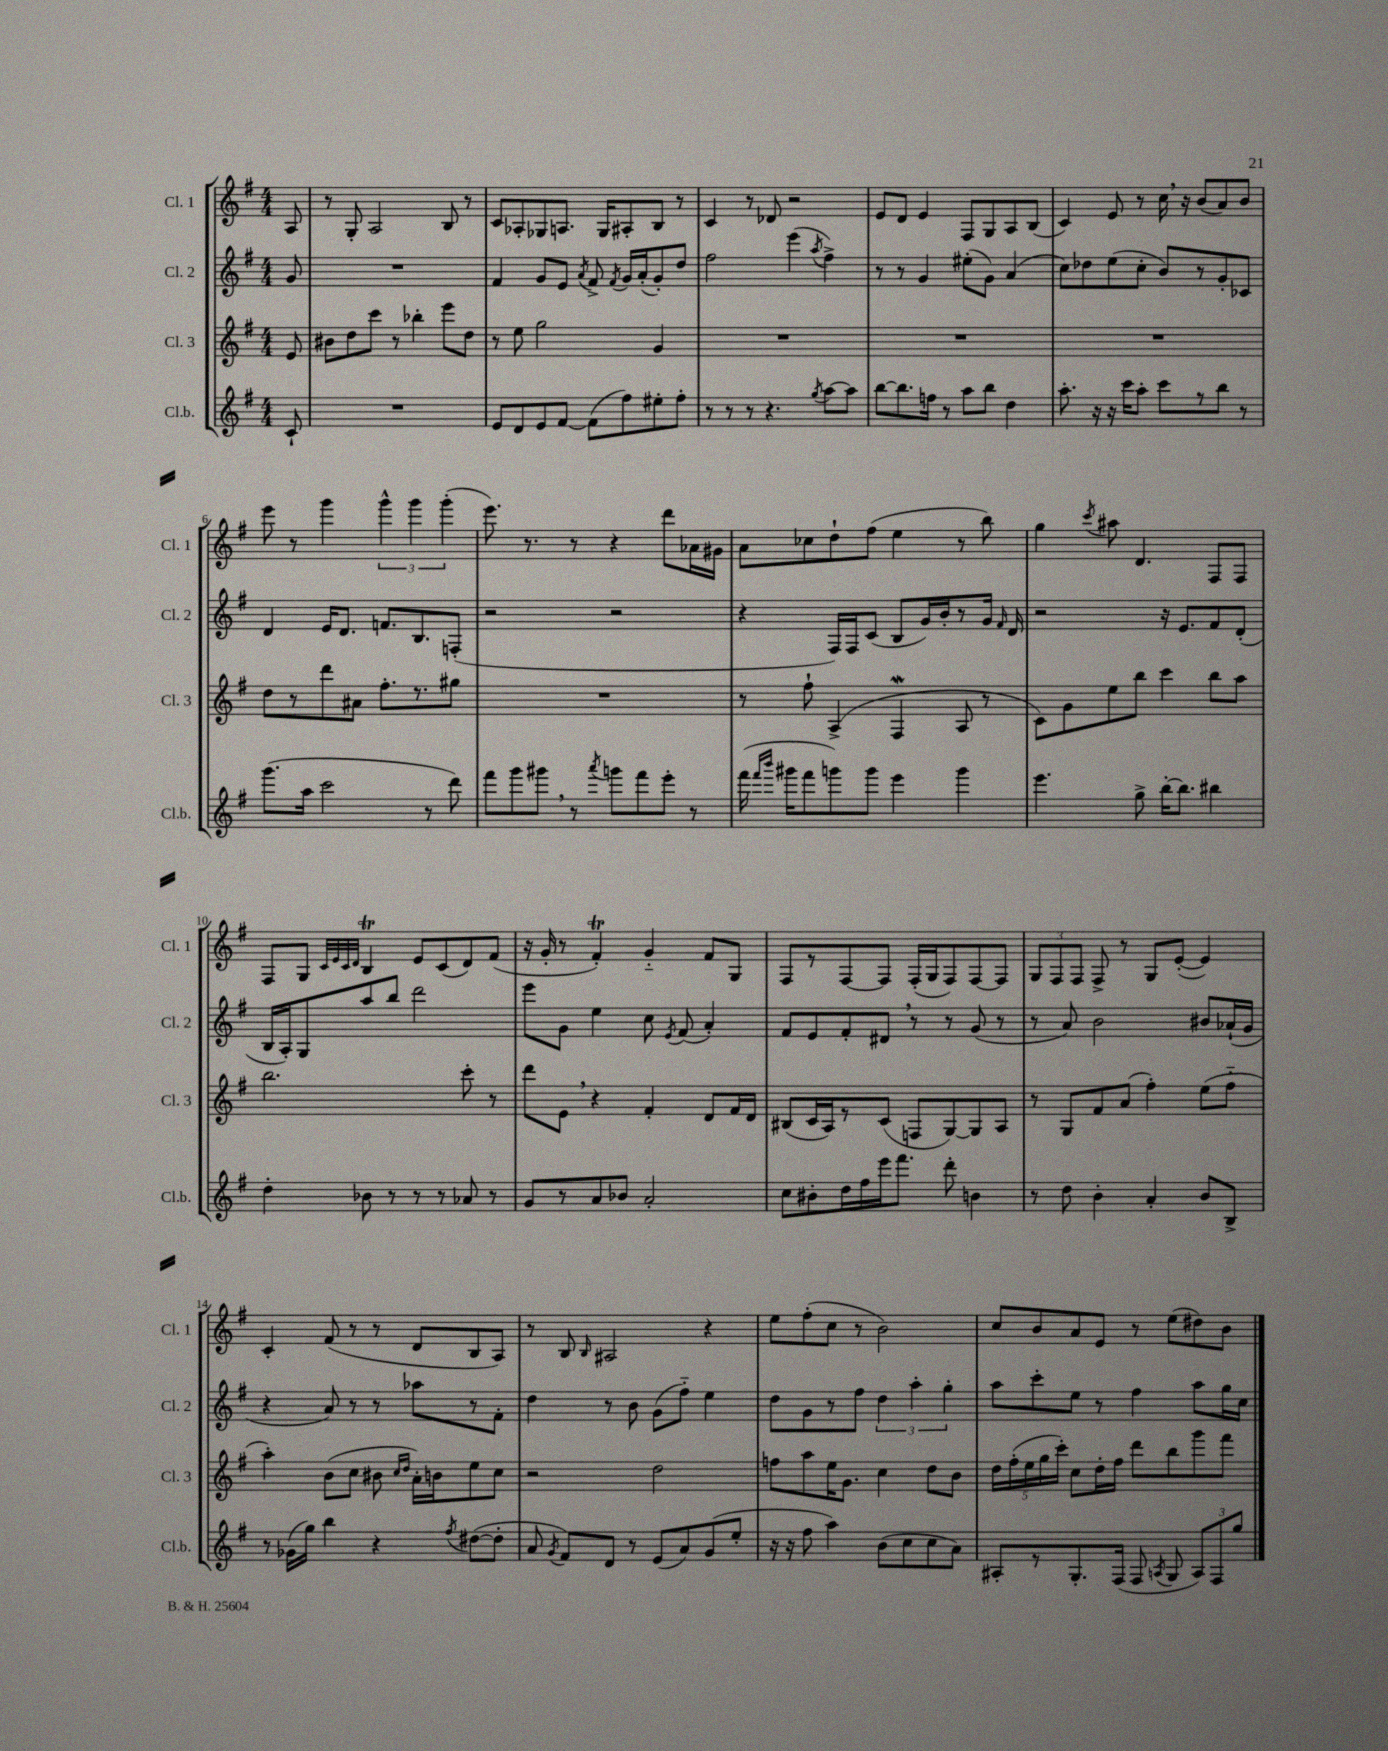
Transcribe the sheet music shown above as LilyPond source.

<<
\new StaffGroup <<
\new Staff = "s0" \with { instrumentName = "Cl. 1" shortInstrumentName = "Cl. 1" } {
    \clef treble \key g \major \numericTimeSignature \time 4/4 \partial 8
    \autoBeamOff a8 |
    r8 g8-. a2 b8 r8 |
    c'8[ aes8-. ges8 a8.] ges16[ ais8-. b8] r8 |
    c'4 r8 des'8 r2 |
    e'8[ d'8] e'4 fis8[ g8 a8 b8]( |
    c'4) e'8 r8 c''16 \breathe r16 b'8[( a'8) b'8] |
    e'''8 r8 g'''4 \tuplet 3/2 { g'''4-^ g'''4 g'''4-.( } |
    e'''8.) r8. r8 r4 d'''8[ aes'16 gis'16] |
    a'8[ ces''8 d''8-! fis''8]( e''4 r8 b''8) |
    g''4 \acciaccatura { c'''8 } ais''8 d'4. fis8[ fis8] |
    fis8[ g8] \grace { c'32[ e'32 c'32 d'32] } b4\trill e'8[ c'8( d'8) fis'8]( |
    r16 g'16-. r8 fis'4-.\trill) g'4-_ fis'8[ g8] |
    fis8[ r8 fis8~ fis8] fis16[-.( g16 fis8) fis8~ fis8] |
    \tuplet 3/2 { g8[ fis8 fis8] } fis8-> r8 g8[ e'8]~-.( e'4) |
    c'4-. fis'8( r8 r8 d'8[ b8 a8]) |
    r8 b8 \grace { b16 } ais2 r4 |
    e''8[ fis''8-.( c''8] r8 b'2) |
    c''8[ b'8 a'8 e'8] r8 e''8[( dis''8) b'8] \bar "|." |
}
\new Staff = "s1" \with { instrumentName = "Cl. 2" shortInstrumentName = "Cl. 2" } {
    \clef treble \key g \major \numericTimeSignature \time 4/4 \partial 8
    \autoBeamOff g'8 |
    R1 |
    fis'4 g'8[ e'8] \acciaccatura { a'8 } fis'8-> \acciaccatura { fis'8 } g'16[ a'16-.( g'8-.) d''8] |
    fis''2 e'''4( \acciaccatura { a''8 } fis''4->) |
    r8 r8 g'4 eis''8[-.( g'8]) a'4( |
    c''8[) des''8 e''8( c''8]-. b'8[) r8 g'8-. ces'8] |
    d'4 e'16[ d'8.] f'8.[ b8. f8]-.( |
    r2 r2 |
    r4 fis16[) fis16 c'8]( b8[ g'16) b'16-. r8 g'16] \grace { fis'16 } d'16 |
    r2 r16 e'8.[ fis'8 d'8]-.( |
    b16[ a16-.) g8 a''8 b''8] d'''2 |
    e'''8[ g'8] e''4 c''8 \acciaccatura { e'8 } fis'8( a'4-.) |
    fis'8[ e'8 fis'8-. dis'8] \breathe r8 r8 g'8( r8 |
    r8 a'8) b'2 bis'8[ aes'16-!( g'16] |
    r4 a'8) r8 r8 aes''8[ r8 fis'8]-. |
    d''4 r8 b'8 g'8[( fis''8]-_) e''4 |
    d''8[ g'8 r8 fis''8] \tuplet 3/2 { d''4 a''4-. g''4-. } |
    a''8[ c'''8-. e''8] r8 fis''4 a''8[ g''16 c''16] \bar "|." |
}
\new Staff = "s2" \with { instrumentName = "Cl. 3" shortInstrumentName = "Cl. 3" } {
    \clef treble \key g \major \numericTimeSignature \time 4/4 \partial 8
    \autoBeamOff e'8 |
    bis'8[ d''8 c'''8] r8 bes''4-. e'''8[ d''8] |
    r8 e''8 g''2 g'4 |
    R1 |
    R1 |
    R1 |
    d''8[ r8 d'''8 ais'8] fis''8.[-. r8. gis''8] |
    R1 |
    r8 fis''8-! a4->( fis4\mordent a8 r8 |
    c'8[) g'8 e''8 b''8] c'''4 b''8[ a''8] |
    b''2. c'''8-. r8 |
    d'''8[ e'8] \breathe r4 fis'4-. d'8[ fis'16 d'16] |
    bis8[( c'16 a16) r8 c'8]( f8[ g8~) g8 a8] |
    r8 g8[ fis'8 a'8]( fis''4-.) e''8[( fis''8]-_ |
    a''4-.) b'8[( c''8] bis'8 \grace { c''16[ d''16] } a'16[-.) b'16 e''8 c''8] |
    r2 d''2 |
    f''8[ a''8 e''16 g'8.] c''4 d''8[ b'8] |
    \tuplet 5/4 { d''16[ fis''16-.( e''16 g''16 c'''16]-.) } c''8[ d''16-. fis''16] d'''8[ b''8 g'''8 fis'''8] \bar "|." |
}
\new Staff = "s3" \with { instrumentName = "Cl.b." shortInstrumentName = "Cl.b." } {
    \clef treble \key g \major \numericTimeSignature \time 4/4 \partial 8
    \autoBeamOff c'8-! |
    R1 |
    e'8[ d'8 e'8 fis'8]~ fis'8[( fis''8) eis''8-. fis''8]-. |
    r8 r8 r8 r4. \acciaccatura { g''8 } a''8[~ a''8] |
    b''8[~ b''8. f''16] r8 a''8[ b''8] d''4 |
    a''8.-. r16 r16 c'''16[ a''8]-. c'''8[ r8 b''8] r8 |
    g'''8.[( a''16] c'''2 r8 d'''8) |
    fis'''8[ g'''8 gis'''8] \breathe r8 \acciaccatura { a'''8 } g'''8[ fis'''8 e'''8]-. r8 |
    fis'''16( \grace { fis'''16[ b'''16] } gis'''16[ fis'''8 g'''8) g'''8] e'''4 g'''4 |
    e'''4. g''8-> b''16[~-. b''8.] bis''4 |
    d''4-. bes'8 r8 r8 r8 aes'8 r8 |
    g'8[ r8 a'8 bes'8] a'2-. |
    c''8[ bis'8-. d''16 fis''16 e'''16 fis'''8.] d'''8-. b'4 |
    r8 d''8 b'4-. a'4-. b'8[ b8]-> |
    r8 ges'16[( g''16]) b''4 r4 \acciaccatura { fis''8 } dis''8[~( dis''8]-. |
    a'8 \acciaccatura { g'8 } fis'8[) d'8] r8 e'8[( a'8) g'8( e''8]-. |
    r16 r16 fis''8 a''4) b'8[( c''8 c''8 a'8]) |
    ais8[-. r8 g8.-. fis16]( fis8 \acciaccatura { a8 } g8 \tuplet 3/2 { a8[) fis8 g''8] } \bar "|." |
}
>>
>>
